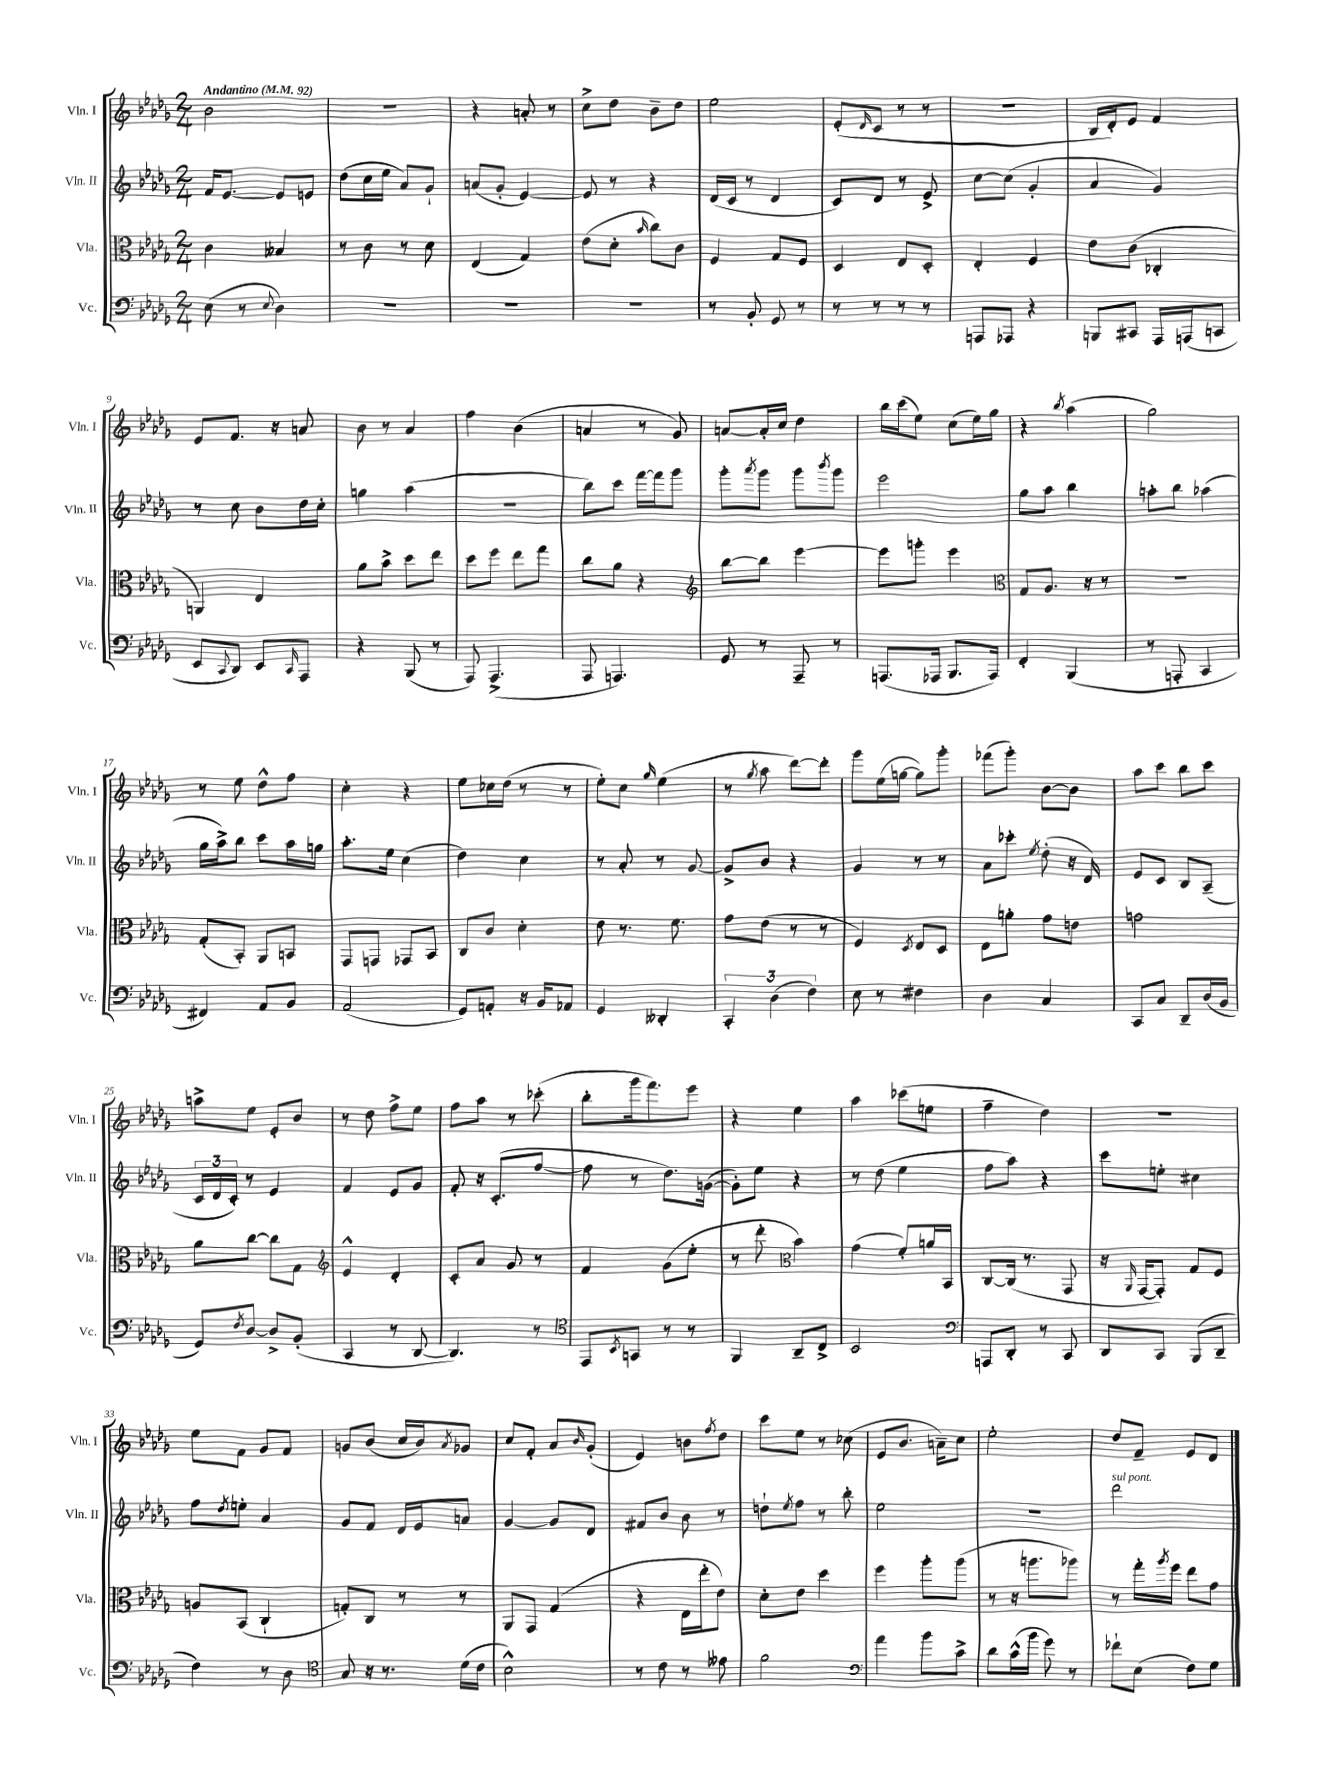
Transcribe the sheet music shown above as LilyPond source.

<<
\new StaffGroup <<
\new Staff = "s0" \with { instrumentName = "Vln. I" shortInstrumentName = "Vln. I" } {
    \clef treble \key des \major \numericTimeSignature \time 2/4 \tempo "Andantino" 4 = 92
    bes'2 |
    R2 |
    r4 a'8-. r8 |
    c''8-> des''8 bes'8-- des''8 |
    ees''2 |
    ees'8-.( \grace { des'16 } c'8 r8 r8 |
    R2 |
    bes16 des'16-.) ees'8 f'4 |
    ees'8 f'8. r16 a'8 |
    bes'8 r8 aes'4 |
    f''4 bes'4( |
    a'4 r8 ges'8) |
    a'8~ a'16-. c''16 des''4 |
    bes''16 c'''16( ees''8) c''8( ees''16) ges''16 |
    r4 \acciaccatura { bes''8 } aes''4( |
    ges''2) |
    r8 ees''8 des''8-^ f''8 |
    c''4-. r4 |
    ees''8 ces''16 des''16( r8 r8 |
    ees''8-.) c''8 \grace { ges''16 } ees''4( |
    r8 \acciaccatura { ges''8 } aes''8 des'''8~) des'''8-. |
    ges'''8 ees''16( g''16~ g''8) ges'''8-. |
    fes'''8( ges'''8-.) bes'8~ bes'8 |
    aes''8 c'''8 bes''8 c'''8 |
    a''8-> ees''8 ees'8-. bes'8 |
    r8 des''8 f''8-> ees''8 |
    f''8 aes''8 r8 ces'''8-.( |
    bes''8-. ges'''16 f'''8.) ees'''8 |
    r4 ees''4 |
    aes''4 ces'''8( e''8 |
    f''4-- des''4) |
    r2 |
    ees''8 f'8 ges'8 f'8 |
    g'8 bes'8( c''16 bes'16) \acciaccatura { aes'8 } ges'8 |
    c''8 f'8-. aes'8 \grace { bes'16 } ges'8-.( |
    ees'4) b'8 \acciaccatura { f''8 } des''8 |
    c'''8 ees''8 r8 ces''8( |
    ees'8 bes'8. a'16--) c''8 |
    ees''2-. |
    des''8 f'8-- ees'8 des'8 \bar "|." |
}
\new Staff = "s1" \with { instrumentName = "Vln. II" shortInstrumentName = "Vln. II" } {
    \clef treble \key des \major \numericTimeSignature \time 2/4
    f'16 ees'8.~ ees'8 e'8 |
    des''8( c''16 ees''16 aes'8) ges'8-! |
    a'8( ges'8-. ees'4~) |
    ees'8 r8 r4 |
    des'16( c'16 r8 des'4 |
    c'8) des'8 r8 ees'8-> |
    c''8~ c''8( ges'4-. |
    aes'4 ges'4) |
    r8 c''8 bes'8 des''16 c''16-. |
    g''4 aes''4( |
    R2 |
    bes''8) c'''8 f'''16~ f'''16 ges'''8 |
    ges'''8-. \acciaccatura { aes'''8 } ges'''8 ges'''8 \acciaccatura { bes'''8 } ges'''8 |
    ees'''2 |
    ges''8 aes''8 bes''4 |
    a''8-. bes''8 aes''4( |
    ges''16 aes''16->) bes''8 c'''8 aes''16 g''16 |
    aes''8.-. ees''16 c''4( |
    des''4) c''4 |
    r8 aes'8-. r8 ges'8~ |
    ges'8-> bes'8 r4 |
    ges'4 r8 r8 |
    aes'8 ces'''8-. \acciaccatura { ees''8 } des''8-.( r16 des'16) |
    ees'8 c'8 bes8 aes8--( |
    \tuplet 3/2 { c'16 des'16 c'16-.) } r8 ees'4 |
    f'4 ees'8 ges'8 |
    f'8-. r16 c'8.-.( f''8~ |
    f''8 r8 des''8.) g'16~( |
    g'8-.) ees''8 r4 |
    r8 des''8( ees''4 |
    f''8 aes''8) r4 |
    c'''8 e''8-. cis''4 |
    f''8 \acciaccatura { des''8 } e''8-. aes'4 |
    ges'8 f'8 des'16 ees'16 a'8 |
    ges'4~ ges'8 des'8 |
    fis'8 bes'8 bes'8 r8 |
    d''8-! \acciaccatura { ees''8 } f''8 r8 bes''8-. |
    ees''2 |
    r2 |
    des'''2^\markup { \italic "sul pont." } \bar "|." |
}
\new Staff = "s2" \with { instrumentName = "Vla." shortInstrumentName = "Vla." } {
    \clef alto \key des \major \numericTimeSignature \time 2/4
    c'4 beses4 |
    r8 c'8 r8 des'8 |
    ees4( ges4) |
    ees'8( des'8-. \grace { bes'16 } c''8) c'8 |
    f4 ges8 f8 |
    des4 ees8 des8-. |
    ees4-. f4 |
    ees'8 c'8( ces4-. |
    a,4) ees4 |
    aes'8 bes'8-> des''8 ees''8 |
    des''8 f''8 ees''8 ges''8 |
    c''8 aes'8 r4 |
    \clef treble bes''8~ bes''8 ees'''4~ |
    ees'''8 g'''8-. ees'''4 |
    \clef alto ges8 aes8. r16 r8 |
    R2 |
    ges8-.( bes,8-.) aes,8 b,8 |
    ges,8 g,8 ges,8 bes,8 |
    c8 c'8 des'4-. |
    ees'8 r8. f'8. |
    ges'8 ees'8( r8 r8 |
    f4) \acciaccatura { des8 } ees8 des8 |
    ees8 a'8-. ges'8 e'8 |
    g'2 |
    aes'8 c''8~ c''8 ges8 |
    \clef treble ees'4-^ des'4-. |
    c'8-. aes'8 ges'8 r8 |
    f'4 ges'8( ees''8-. |
    r8 des'''8-. \clef alto bes'4) |
    ges'4( f'8-.) a'16 bes,16 |
    c8~ c16( r8. ges,8 |
    r16 \grace { aes,16 } ges,16~ ges,8-.) ges8 f8 |
    a8 bes,8( c4-! |
    g8-.) c8 r8 r8 |
    aes,8 ges,8 ges4( |
    r4 ees16 ees''16-. ees'8) |
    des'8-. ees'8 des''4 |
    f''4 aes''8-. aes''8( |
    r8 r16 a''8. aes''8) |
    r8 ges''16-. \acciaccatura { aes''8 } f''16 ees''8 ges'8 \bar "|." |
}
\new Staff = "s3" \with { instrumentName = "Vc." shortInstrumentName = "Vc." } {
    \clef bass \key des \major \numericTimeSignature \time 2/4
    ees8( r8 \appoggiatura { ees8 } des4) |
    R2 |
    R2 |
    R2 |
    r8 bes,8-. ges,8 r8 |
    r8 r8 r8 r8 |
    a,,8 aes,,8 r4 |
    b,,8 cis,8 aes,,16 a,,16( c,8 |
    ees,8 \appoggiatura { c,8 } des,8) ees,8 \grace { c,16 } aes,,8 |
    r4 bes,,8( r8 |
    aes,,8) aes,,4.->( |
    aes,,8 a,,4.) |
    ges,8 r8 aes,,8-- r8 |
    a,,8.( aes,,16 bes,,8. aes,,16) |
    f,4-. bes,,4( |
    r8 a,,8-. c,4 |
    fis,4) aes,8 bes,8 |
    aes,2( |
    ges,8) a,8-. r16 bes,16 aes,8 |
    ges,4 deses,4-. |
    \tuplet 3/2 { c,4-. des4( f4) } |
    ees8 r8 fis4 |
    des4 c4 |
    c,8 c8 des,8-- des16( bes,16 |
    ges,8) \acciaccatura { f8 } des8~ des8-> bes,8-.( |
    c,4 r8 des,8~ |
    des,4.) r8 |
    \clef tenor ees,8 \acciaccatura { bes,8 } g,8 r8 r8 |
    f,4 aes,8-- c8-> |
    bes,2 |
    \clef bass a,,8 des,8-. r8 c,8 |
    des,8 c,8 bes,,8( des,8-- |
    f4) r8 des8 |
    \clef tenor ges8 r16 r8. des'16( c'16 |
    bes2-^) |
    r8 c'8 r8 eeses'8 |
    f'2 |
    \clef bass aes'4 bes'8 c'8-> |
    des'8 c'16-^( bes'16 ges'8) r8 |
    fes'8-! ees8( f8) ges8 \bar "|." |
}
>>
>>
